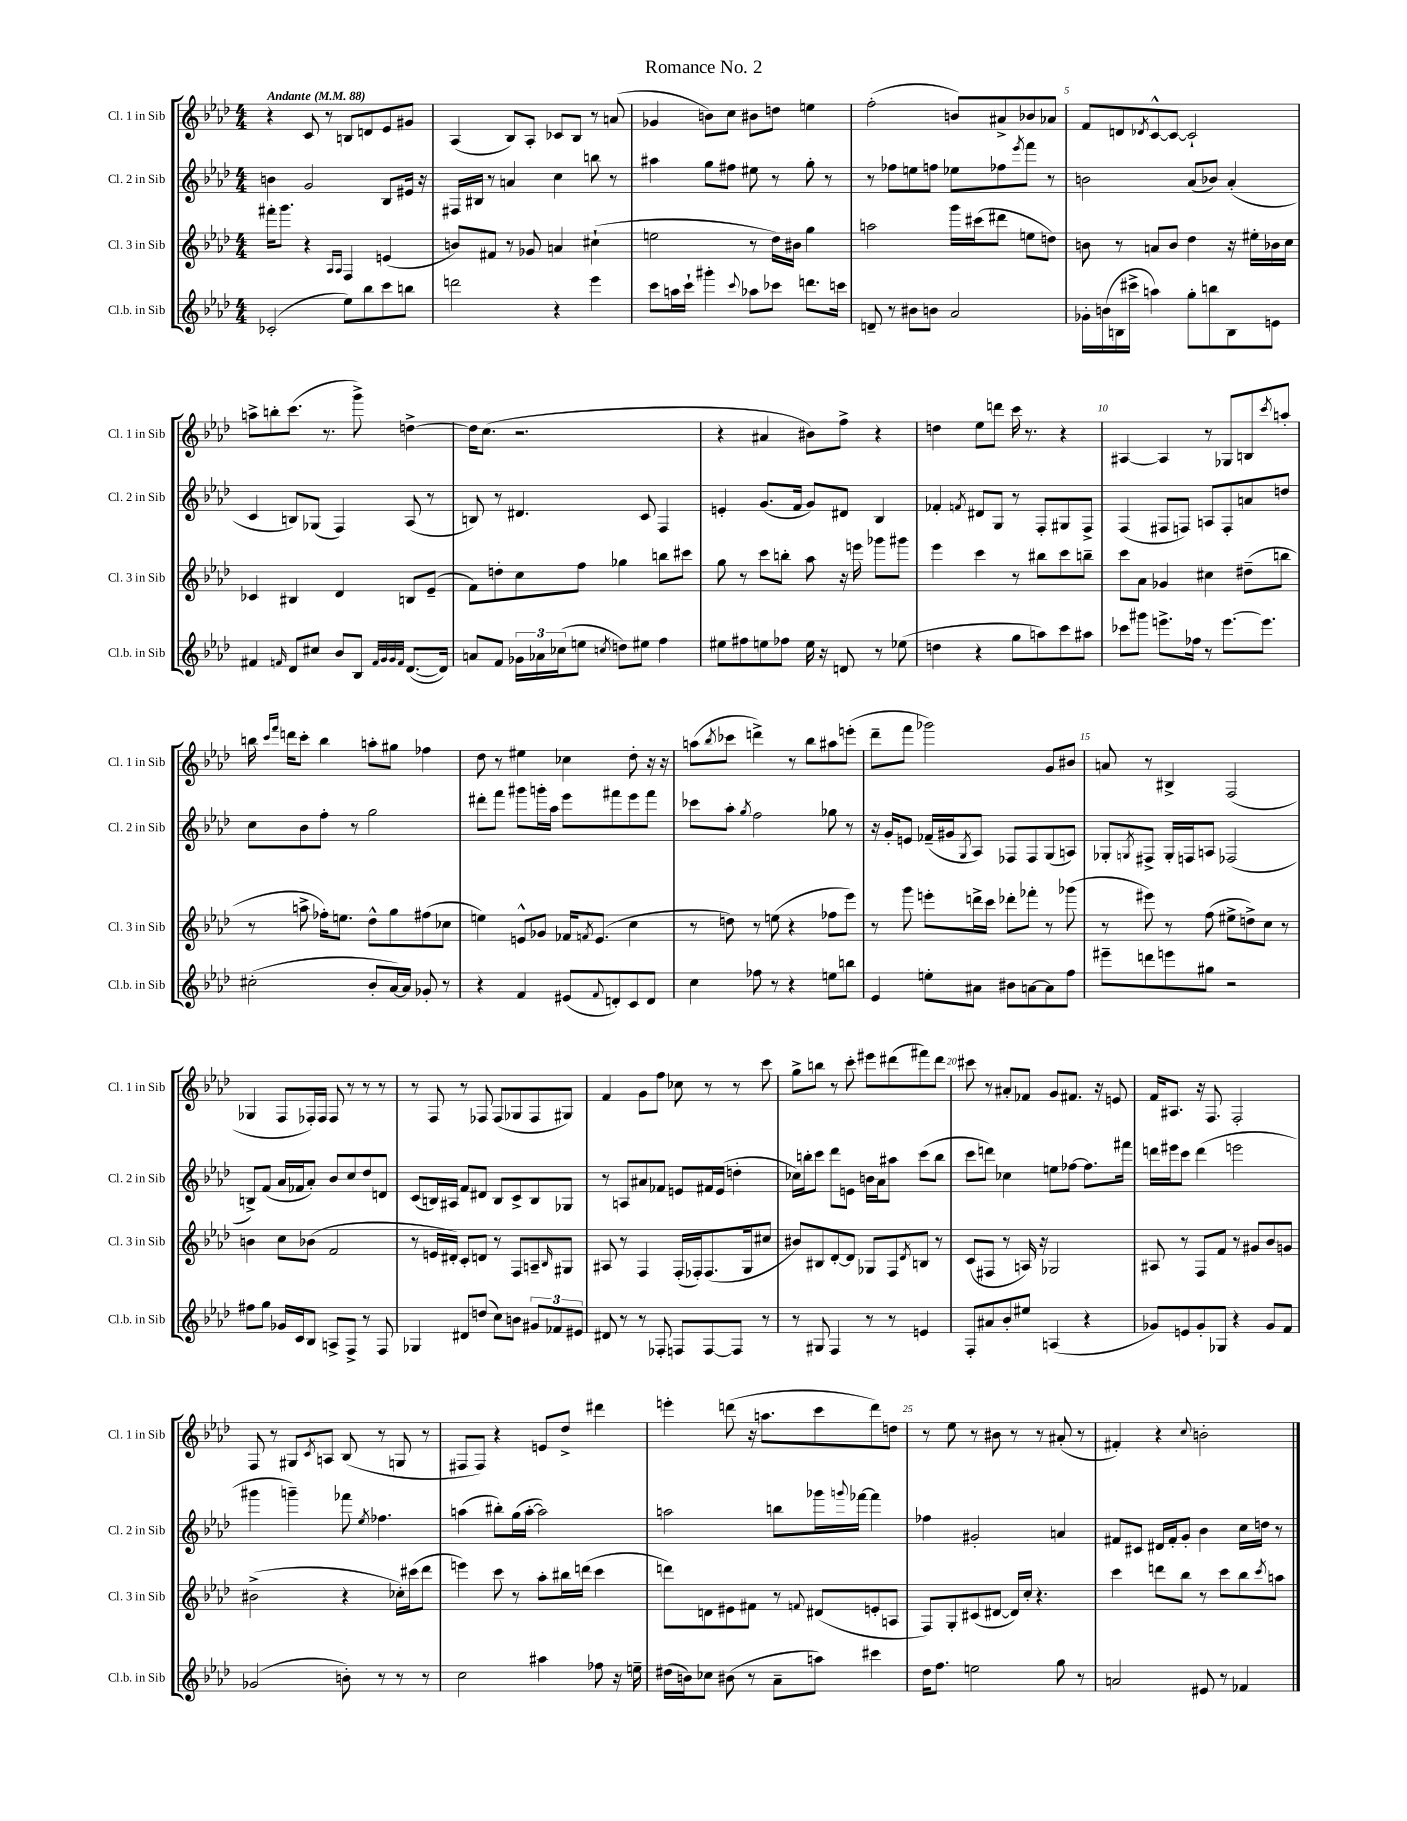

**kern	**kern	**kern	**kern
*staff4	*staff3	*staff2	*staff1
*clefG2	*clefG2	*clefG2	*clefG2
*k[b-e-a-d-]	*k[b-e-a-d-]	*k[b-e-a-d-]	*k[b-e-a-d-]
*M4/4	*M4/4	*M4/4	*M4/4
*MM88	*MM88	*MM88	*MM88
(2c-'/	16fff#'\LK	4b\	4r
.	8.ggg\J	.	.
.	4r	2g/	8c/
.	.	.	8r
.	16qqA-/LL	.	.
.	16qqA-/JJ	.	.
8ee-\L)	4F/	.	8B/L
8bb-\	.	.	8d/
8ccc\	(4e/	8B-/L	8e-/
8bb\J	.	16e#/Jk	8g#/J
.	.	16r	.
=	=	=	=
2ddd\	8b/L)	16F#/LL	(4A-/
.	.	16B#/JJ	.
.	8f#/J	8r	.
.	8r	4a/	8B-/L)
.	8g-/	.	8A-'/J
4r	4a/	4cc\	8c-/L
.	.	.	8B-/J
4eee-\	(4cc#`\	8bb\	8r
.	.	8r	(8a/
=	=	=	=
8ccc\L	2ee\	4aa#\	4g-/
16aa\L	.	.	.
16ccc`\JJ	.	.	.
4ggg#'\	.	8gg\L	8b\L)
.	.	8ff#\J	8cc\J
8qqccc/	.	.	.
8aa-\L	8r	8ee#\	8b#\L
8ccc-\J	16dd-\LL)	8r	8dd\J
.	16b#\JJ	.	.
8.ddd\L	4gg\	8gg'\	4ee\
.	.	8r	.
16ccc\Jk	.	.	.
=	=	=	=
8d~/	2aa\	8r	(2ff'\
8r	.	8ff-\L	.
8b#\L	.	8ee\	.
8b\J	.	8ff\J	.
2a-/	16ggg\LL	8ee-\L	8b/L)
.	(16ccc#\J	.	.
.	8ddd#\J	8ff-\	8a#^/
.	.	8qeee-/	.
.	8ee\L	8fff\J	8b-/
.	8dd\J)	8r	8a-/J
=	=	=	=
16g-'\LL	8b\	2b\	8f/L
(16b\	.	.	.
16B\	8r	.	8d/
16ccc#^\JJ	.	.	.
.	.	.	8qd-/
4aa\)	8a/L	.	[8c^^/
.	8b/J	.	8c/_J
8gg'\L	4dd-\	(8a-/L	2c`/]
8bb\	.	8b-/J)	.
8B\	16r	(4a-'/	.
.	16ee#'\LL	.	.
8e\J	16b-\	.	.
.	16cc\JJ	.	.
=	=	=	=
4f#/	4c-/	4c/	8aa^\L
.	.	.	8bb'\
16qqf/	.	.	.
8d-/L	4B#/	8B/L)	(8.ccc\J
8cc#/J	.	(8G-/J	.
.	.	.	8.r
8b-/L	4d-/	4F/)	.
8B-/J	.	.	8ggg^\)
32qqf/LLL	.	.	.
32qqg/	.	.	.
32qqg/	.	.	.
32qqf/JJJ	.	.	.
([8.d-/L	8B/L	(8A-/	[4dd^\
.	(8e-~/J	8r	.
16d-/]Jk)	.	.	.
=	=	=	=
8a/L	8f\L)	8B/)	16dd\]LK
.	.	.	(8.cc\J
8f/J	8dd'\	8r	.
24g-\LL	8cc\	4.d#/	2.r
24a-\	.	.	.
(24cc-\J	.	.	.
8ee\J	8ff\J	.	.
8qcc/	.	.	.
8dd\L)	4gg-\	.	.
8ee#\J	.	8c/	.
4ff\	8bb\L	4F/	.
.	8ccc#\J	.	.
=	=	=	=
8ee#\L	8gg\	4e'/	4r
8ff#\	8r	.	.
8ee\	8ccc\L	(8.g/L	4a#/
8ff-\J	8bb'\J	.	.
.	.	16f/Jk	.
16ee\	8aa-\	8g/L)	8b#\L)
16r	.	.	.
8d/	16r	8d#/J	8ff^\J
.	16eee\	.	.
8r	8ggg-\L	4B-/	4r
(8ee-\	8ggg#\J	.	.
=	=	=	=
4dd\	4eee-\	4f-'/	4dd\
.	.	8qf/	.
4r	4ccc\	8d#/L	8ee-\L
.	.	8G/J	8ddd\J
8gg\L	8r	8r	16ccc\
.	.	.	8.r
8aa\)	8bb#\L	8F'/L	.
8ccc\	8ccc\	8G#/	4r
8aa#\J	8bb~\J	8F^/J	.
=	=	=	=
8ccc-\L	8ccc\L	(4F/	[4A#/
8ggg#\J	8a-\J	.	.
8.eee^\L	4g-/	8F#/L	4A#/]
.	.	8F/J)	.
16ff-\Jk	.	.	.
8r	4cc#\	8A/L	8r
[8.eee\L	.	8F'/	8G-/L
.	(8dd#~\L	8a/	8B/
8.eee\]J	.	.	.
.	.	.	8qccc/
.	8bb\J	8dd/J	8aa'/J
=	=	=	=
(2cc#'\	8r	8cc\L	16bb\
.	.	.	16qqccc/LL
.	.	.	16qqfff/JJ
.	.	.	16ddd\LK
.	8aa^\	8b-\	8ccc'\J
.	16ff-'\LK)	8ff'\J	4bb\
.	8.ee\J	.	.
.	.	8r	.
8b-'/L	8dd-^^\L	2gg\	8aa'\L
[16a-/L)	8gg\	.	8gg#\J
16a-/]JJ	.	.	.
8g-'/	(8ff#\	.	4ff-\
8r	8cc-\J	.	.
=	=	=	=
4r	4ee\)	8ddd#'\L	8dd-\
.	.	8fff\J	8r
4f/	8e^^/L	8ggg#\L	4ee#\
.	8g-/J	16ggg'\L	.
.	.	16aa-\JJ	.
(8e#/L	16f-/LK	8eee-\L	4cc-\
.	8qf/	.	.
.	(8.e/J	.	.
8qqf/	.	.	.
8d'/)	.	8fff#\	.
8c/	4cc\	8eee-\	8dd-'\
8d/J	.	8fff#\J	16r
.	.	.	16r
=	=	=	=
4cc\	8r	8ccc-\L	(8aa\L
.	.	.	8qbb-/
.	8dd\)	8aa-'\J	8ccc-\J
.	.	8qgg/	.
8ff-\	8r	2ff\	4ddd^\)
8r	(8ee\	.	.
4r	4r	.	8r
.	.	.	8bb-\L
8ee\L	8ff-\L	8gg-\	8aa#\
8bb\J	8eee-\J)	8r	(8eee'\J
=	=	=	=
4e-/	8r	16r	8ddd-~\L
.	.	16g'/LK	.
.	8ggg\	8e/J	8fff\J
8ee'\L	8eee'\L	(16f-~/LL	2ggg-\)
.	.	16g#/J	.
.	.	8qG/	.
8a#\J	16ddd^\L	8A-/J)	.
.	16ccc\JJ	.	.
8b#\L	8ddd-'\L	8F-/L	.
[8a\	8fff-'\J	8F-/	.
8a\]	8r	(8G/	8g/L
8ff\J	(8ggg-\	8A/J)	8b#/J
=	=	=	=
8eee#~\L	8r	8G-'/L	8a/
.	.	8qG/	.
8ddd\	8eee#\)	8F#^/J	8r
8eee\	8r	16G'/LL	4B#^/
.	.	16F/J	.
8gg#\J	(8ff\	8A/J	.
2r	8ee#^\L	(2F-/	(2F/
.	8dd^\)	.	.
.	8cc\J	.	.
.	8r	.	.
=	=	=	=
8ff#\L	4b\	8B^/L)	4G-/
8gg\J	.	(8f/J	.
16g-/LL	8cc\L	16a-/LL	8F/L
16c/J	.	16f-/J	.
8B-/J	(8b-\J	8a-'/J)	16F-'/L)
.	.	.	16F-/JJ
8A^/L	2f/	8b-/L	8F-/
8F^/J	.	8cc/	8r
8r	.	8dd-/	8r
8F/	.	8d/J	8r
=	=	=	=
4G-/	8r	(8c/L	8r
.	16e/LL	16B/L)	8F/
.	16d#'/JJ)	16A#/JJ	.
8d#/L	8c'/L	8f/L	8r
(8dd/J	8d/J	8d#/J	8F-/
8cc\L)	8r	8B/L	(8F-/L
8b\J	8F/L	8c^/	8G-/
12g#/L	8A~/	8B/	8F-/
12f-/	.	.	.
.	16qqB-/	.	.
.	8G#/J	8G-/J	8G#/J)
12e#/J	.	.	.
=	=	=	=
8d#/	8A#/	8r	4f/
8r	8r	8A/L	.
8r	4F/	8a#/	8g\L
8F-'/	.	8f-/J	8ff\J
8F/L	(16F'/LL	8e/L	8cc-\
.	16F-'/J)	.	.
[8F/	(8.F-/	16f#/L	8r
.	.	(16e/JJ	.
8F/]J	.	4dd'\	8r
.	16G/k	.	.
8r	8cc#/J	.	8ccc\
=	=	=	=
8r	8b#/L)	16cc-\LL)	8gg^\L
.	.	16bb'\J	.
8G#/	8B#/	8ccc\J	8bb\J
4F/	[8d-'/	8ddd-\L	8r
.	8d-/]J	8e\J	8ccc'\
8r	8G-/L	16b\LL	8eee#\L
.	.	16a-\J	.
8r	8F/	8aa#\J	(8ddd#\
.	8qd-/	.	.
4e/	8B/J	(8ccc\L	8fff#\)
.	8r	8bb\J	8ddd#\J
=	=	=	=
8F'/L	(8c/L	8ccc\L	8ccc#\
8a#/	8F#/J	8ddd\J)	8r
8b-'/	8r	4cc-\	8a#'/L
8ee#/J	16A/)	.	8f-/J
.	16r	.	.
(4A/	2G-/	8ee\L	8g/L
.	.	[8ff-\J	8.f#/J
4r	.	8.ff-\]L	.
.	.	.	16r
.	.	.	8e/
.	.	16fff#\Jk	.
=	=	=	=
8g-/L)	8A#/	16ddd\LL	16f/LK
.	.	16eee#\J	8.A#/J
8e/	8r	8ccc\J	.
8g-'/	8F/L	(4ddd\	16r
.	.	.	8.F/
8G-/J	8f/J	.	.
4r	8r	2eee\	2F'/
.	8g#/L	.	.
8g-/L	8b-/	.	.
8f/J	8g/J	.	.
=	=	=	=
(2g-/	(2b#^\	4ggg#\	8F/
.	.	.	8r
.	.	4ggg~\)	8G#/L
.	.	.	8qc/
.	.	.	8A/J
8b'\)	4r	8fff-\	(8B-/
.	.	8qee-/	.
8r	.	4.ff-\	8r
8r	16cc-'\LL)	.	8G/
.	(16ccc#\J	.	.
8r	8ddd-\J	.	8r
=	=	=	=
2cc\	4eee\)	(4aa\	8F#/L
.	.	.	8F#/J)
.	8ccc\	8bb#'\L)	4r
.	8r	(16gg\L	.
.	.	[16aa'\JJ	.
4aa#\	8aa-'\L	2aa\])	8e/L
.	16bb#\L	.	8dd-^/J
.	(16ddd\JJ	.	.
8ff-\	4ccc\	.	4ddd#\
16r	.	.	.
16ee~\	.	.	.
=	=	=	=
(16dd#\LL	8ddd\L)	2aa\	4eee'\
16b\J)	.	.	.
8cc-\J	8d\	.	.
(8b#\	8e#\	.	(8ddd\
8r	8f#\J	.	16r
.	.	.	8.aa\L
8a-~\L	8r	8bb\L	.
.	8qqf/	.	.
8aa\J)	(8d#/L	16ggg-\L	8ccc\
.	.	8qqggg/	.
.	.	[16fff-\JJ	.
4ccc#\	8e'/	4fff-\]	8ddd\)
.	8A/J	.	8dd\J
=	=	=	=
16dd-\LK	8F/L)	4ff-\	8r
8.ff\J	.	.	.
.	8G'/	.	8ee-\
2ee\	(8c#/	2g#'/	8r
.	[8d#/J	.	8b#\
.	16d#/]LL)	.	8r
.	16cc'/JJ	.	.
.	4.r	.	8r
8gg\	.	4a/	(8a#'/
8r	.	.	8r
=	=	=	=
2a/	4ccc\	8f#/L	4f#'/)
.	.	8c#/J	.
.	8ddd\L	16d#/LL	4r
.	.	16f#'/J	.
.	8bb-\J	8g'/J	.
.	.	.	8qqcc/
8e#/	8r	4b-\	2b'\
8r	8ccc\L	.	.
4f-/	8bb-\	16cc\LL	.
.	.	16dd\JJ	.
.	8qccc/	.	.
.	8aa\J	8r	.
==	==	==	==
*-	*-	*-	*-
